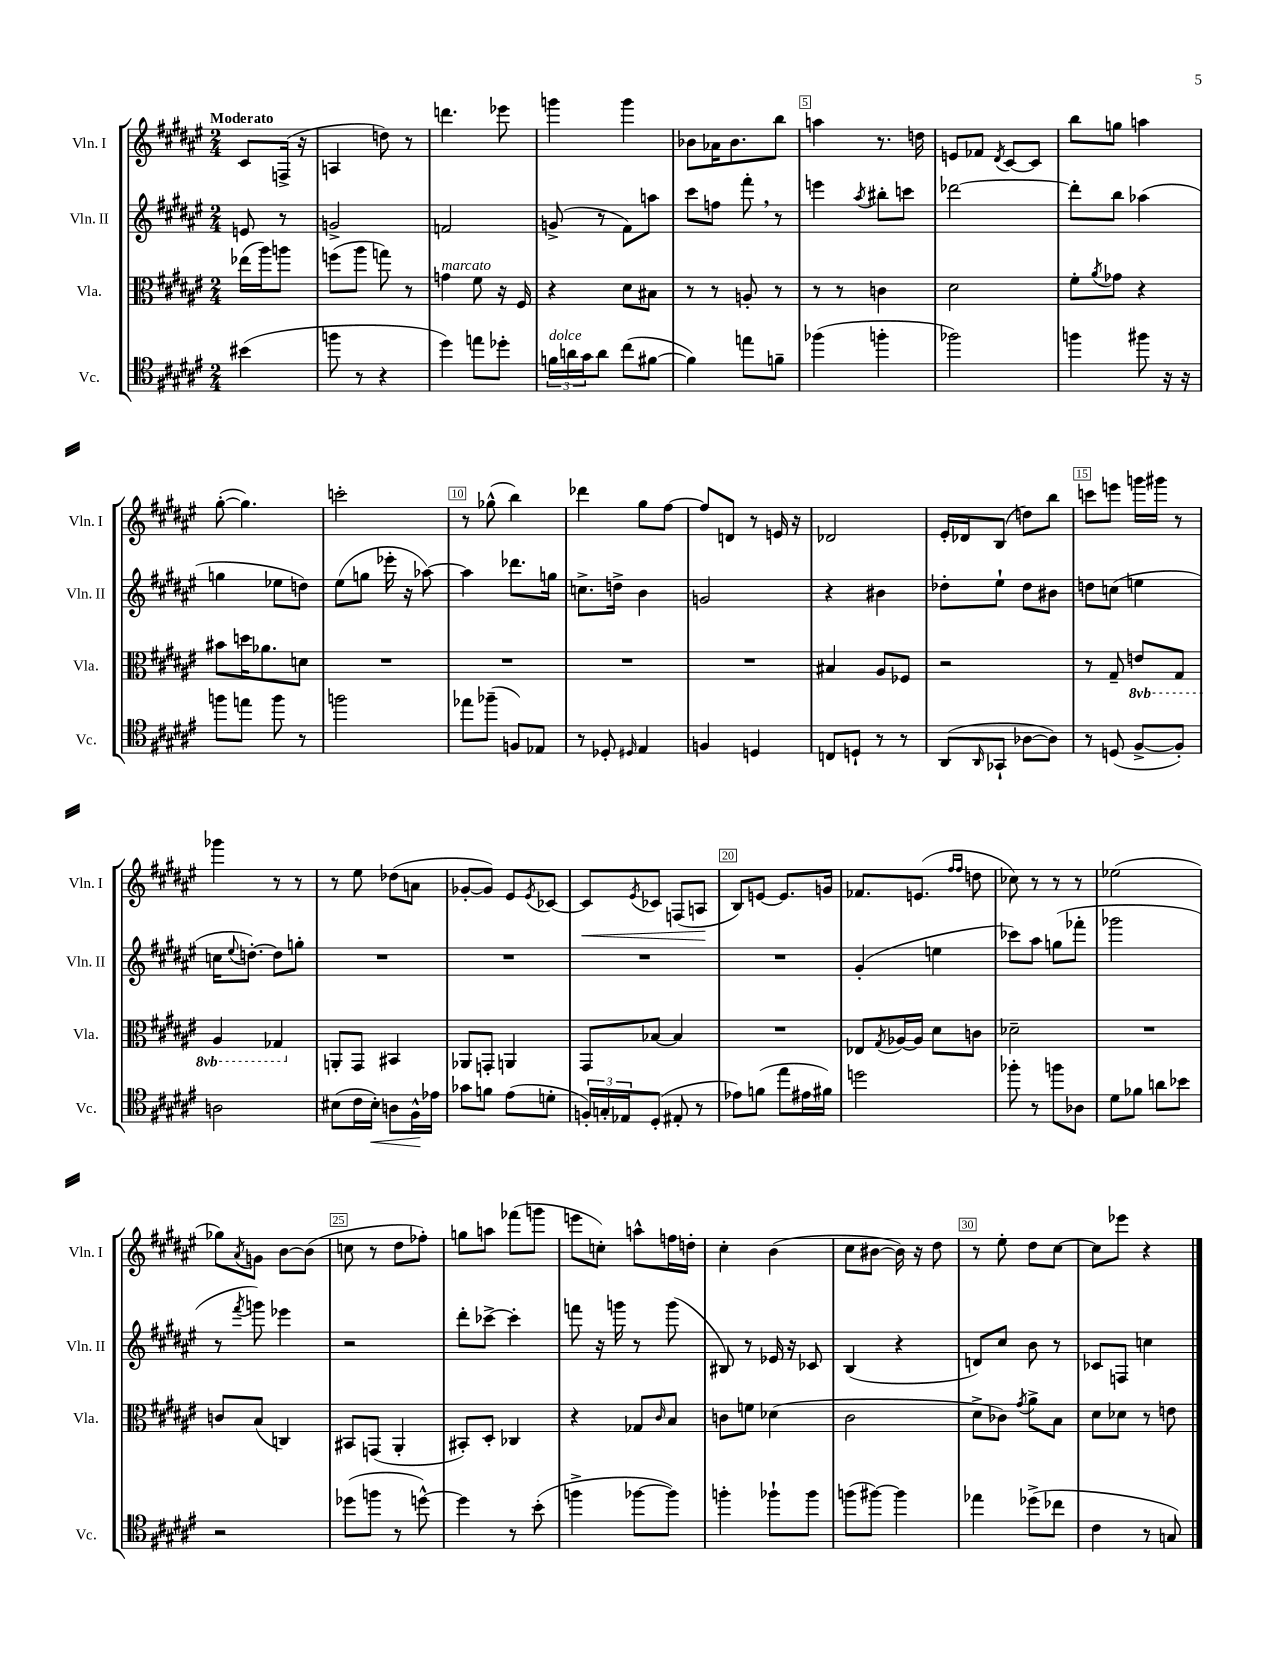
<<
\new StaffGroup <<
\new Staff = "s0" \with { instrumentName = "Vln. I" shortInstrumentName = "Vln. I" } {
    \clef treble \key fis \major \numericTimeSignature \time 2/4 \partial 4 \tempo "Moderato"
    cis'8 f16->( r16 |
    a4 d''8) r8 |
    d'''4. ees'''8 |
    g'''4 g'''4 |
    bes'8 aes'16 bes'8. b''8 |
    a''4 r8. d''16 |
    e'8 fes'8 \acciaccatura { dis'8 } cis'8~ cis'8 |
    b''8 g''8 a''4 |
    gis''8~-.( gis''4.) |
    c'''2-. |
    r8 ges''8-^( b''4) |
    des'''4 gis''8 fis''8~ |
    fis''8 d'8 r8 e'16 r16 |
    des'2 |
    eis'16-. des'16 b8( d''8) b''8 |
    c'''8 e'''8 g'''16 gis'''16 r8 |
    ges'''4 r8 r8 |
    r8 eis''8 des''8( a'8 |
    ges'8~-. ges'8) eis'8 \acciaccatura { eis'8 } ces'8~ |
    ces'8\< \acciaccatura { eis'8 } ces'8 f8( a8\! |
    b8) e'8~ e'8. g'16 |
    fes'8. e'8.( \grace { fis''16 fis''16 } d''8 |
    ces''8) r8 r8 r8 |
    ees''2( |
    ges''8) \acciaccatura { ais'8 } g'8 b'8~ b'8( |
    c''8 r8 dis''8 fes''8-.) |
    g''8 a''8 fes'''8( g'''8 |
    e'''8 c''8-.) a''8-^ f''16 d''16-. |
    cis''4-. b'4( |
    cis''8 bis'8~ bis'16) r16 dis''8 |
    r8 eis''8-. dis''8 cis''8~ |
    cis''8 ees'''8 r4 \bar "|." |
}
\new Staff = "s1" \with { instrumentName = "Vln. II" shortInstrumentName = "Vln. II" } {
    \clef treble \key fis \major \numericTimeSignature \time 2/4 \partial 4
    e'8 r8 |
    g'2-> |
    f'2 |
    g'8->( r8 fis'8) a''8 |
    cis'''8 f''8 fis'''8-. \breathe r8 |
    e'''4 \acciaccatura { ais''8 } bis''8-. c'''8 |
    des'''2~ |
    des'''8-. b''8 aes''4( |
    g''4 ees''8 d''8) |
    eis''8( g''8 ees'''16-. r16 aes''8~) |
    aes''4 des'''8. g''16 |
    c''8.-> d''16-> b'4 |
    g'2 |
    r4 bis'4 |
    des''8-. eis''8-! des''8 bis'8 |
    d''8 c''8( e''4 |
    c''16 \appoggiatura { eis''8 } d''8.~-.) d''8 g''8-. |
    R2 |
    R2 |
    R2 |
    R2 |
    gis'4-.( e''4 |
    ces'''8) ais''8 g''8( fes'''8-. |
    ges'''2 |
    r8 \acciaccatura { fis'''8 } g'''8) ees'''4 |
    r2 |
    dis'''8-. ces'''8~-> ces'''4-. |
    f'''8 r16 g'''16 r8 g'''8( |
    bis8) r8 ees'16 r16 ces'8 |
    b4( r4 |
    d'8) cis''8 b'8 r8 |
    ces'8 f8 c''4 \bar "|." |
}
\new Staff = "s2" \with { instrumentName = "Vla." shortInstrumentName = "Vla." } {
    \clef alto \key fis \major \numericTimeSignature \time 2/4 \set Staff.ottavationMarkups = #ottavation-simple-ordinals \partial 4
    ees''16( ais''16) a''8 |
    f''8( ais''8 g''8) r8 |
    g'4^\markup { \italic "marcato" } fis'8 r16 fis16 |
    r4 dis'8 bis8 |
    r8 r8 a8-. r8 |
    r8 r8 c'4 |
    dis'2 |
    fis'8-. \acciaccatura { ais'8 } ges'8 r4 |
    bis'8 d''16 aes'8. d'8 |
    R2 |
    R2 |
    R2 |
    R2 |
    bis4 ais8 fes8 |
    r2 |
    r8 gis8-- \ottava #-1 e8 gis,8 |
    ais,4 ges,4 \ottava #0 |
    a,8-. gis,8 bis,4 |
    aes,8 g,8-. a,4 |
    gis,8 bes8~ bes4 |
    R2 |
    ees8 \acciaccatura { gis8 } aes16~ aes16 dis'8 c'8 |
    des'2-- |
    R2 |
    c'8 b8( c4) |
    bis,8 g,8( ais,4-. |
    bis,8-.) dis8-. ces4 |
    r4 ges8 \grace { cis'16 } b8 |
    c'8 f'8 des'4( |
    cis'2 |
    dis'8-> ces'8) \acciaccatura { gis'8 } ais'8-> b8 |
    dis'8 des'8 r8 e'8 \bar "|." |
}
\new Staff = "s3" \with { instrumentName = "Vc." shortInstrumentName = "Vc." } {
    \clef tenor \key fis \major \numericTimeSignature \time 2/4 \partial 4
    bis'4( |
    f''8 r8 r4 |
    dis''4) e''8 des''8-. |
    \tuplet 3/2 { f'16^\markup { \italic "dolce" } a'16 gis'16 } a'8 cis''8( fis'8~ |
    fis'4) e''8 f'8-- |
    fes''4( f''4-. |
    fes''2) |
    f''4 fis''8 r16 r16 |
    f''8 e''8 f''8 r8 |
    f''2 |
    ees''8 fes''8--( f8) ees8 |
    r8 des8-. \grace { dis16 } eis4 |
    f4 d4 |
    c8 d8-! r8 r8 |
    ais,8( \grace { ais,16 } ges,8-! aes8~ aes8) |
    r8 d8( fis8~-> fis8-.) |
    a2 |
    bis8( cis'16 bis16-.\<) a8 fis16-^\! ees'16 |
    ges'8 f'8 eis'8( d'8-. |
    \tuplet 3/2 { f16-.) g16-. ees16 } dis8-.( eis8-. r8 |
    ees'8) f'8( eis''8 eis'16 fis'16) |
    d''2 |
    fes''8-. r8 f''8 aes8 |
    dis'8 fes'8 a'8 bes'8 |
    r2 |
    des''8( f''8 r8 d''8~-^) |
    d''4 r8 b'8-.( |
    f''4-> fes''8~ fes''8) |
    f''4-. fes''8-! fes''8 |
    f''8( fis''8~) fis''4 |
    ees''4 des''8->( ces''8 |
    cis'4 r8 g8) \bar "|." |
}
>>
>>
\layout { \context { \Score \override BarNumber.break-visibility = ##(#f #t #t) barNumberVisibility = #(every-nth-bar-number-visible 5) \override BarNumber.stencil = #(make-stencil-boxer 0.1 0.3 ly:text-interface::print) } }
